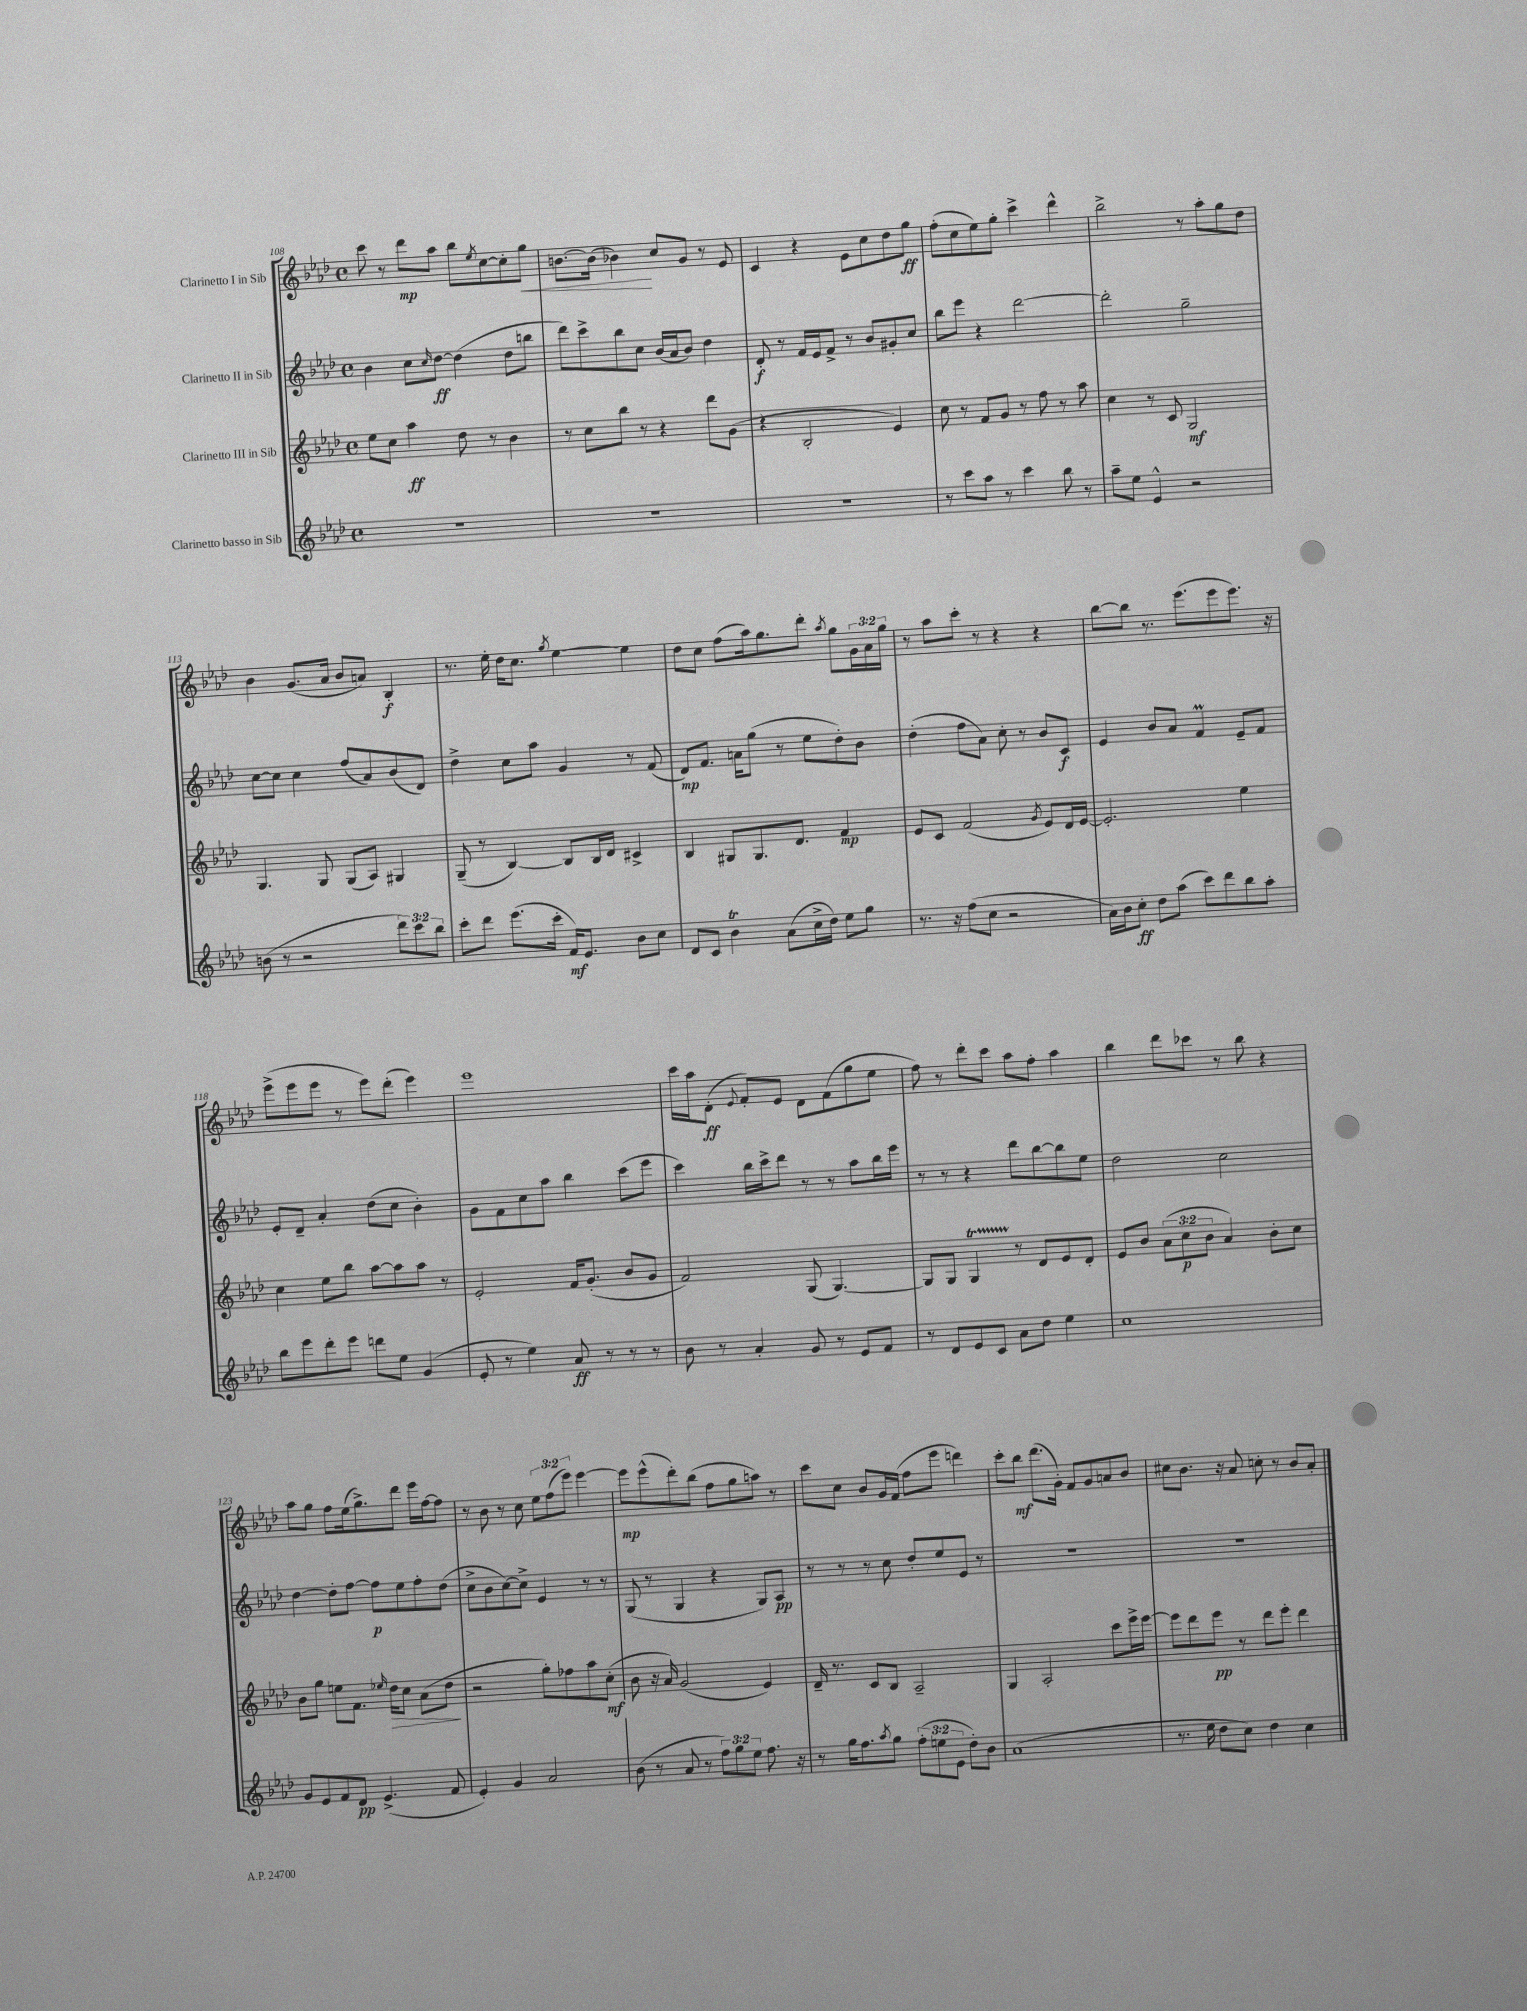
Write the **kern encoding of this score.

**kern	**dynam	**kern	**dynam	**kern	**dynam	**kern	**dynam
*part4	*part4	*part3	*part3	*part2	*part2	*part1	*part1
*staff4	*staff4	*staff3	*staff3	*staff2	*staff2	*staff1	*staff1
*I"Clarinetto basso in Sib	*	*I"Clarinetto III in Sib	*	*I"Clarinetto II in Sib	*	*I"Clarinetto I in Sib	*
*clefG2	*	*clefG2	*	*clefG2	*	*clefG2	*
*k[b-e-a-d-]	*	*k[b-e-a-d-]	*	*k[b-e-a-d-]	*	*k[b-e-a-d-]	*
*M4/4	*	*M4/4	*	*M4/4	*	*M4/4	*
*met(c)	*	*met(c)	*	*met(c)	*	*met(c)	*
=108	=108	=108	=108	=108	=108	=108	=108
1r	.	8ee-\L	.	4b-\	.	8ccc\	.
.	.	8cc\J	.	.	.	8r	.
.	.	4aa-\	ff	8cc\L	.	8ddd-\L	mp
.	.	.	.	16qqcc/	.	.	.
.	.	.	.	[8dd-\J	ff	8aa-\J	.
.	.	8dd-\	.	(4dd-\]	.	8bb-\L	.
.	.	.	.	.	.	8qee-/	.
.	.	8r	.	.	.	[8cc\	.
.	.	4b-\	.	8dd-\L	.	8cc'\]	.
!	!	!	!	!	!	!	!LO:HP:b
.	.	.	.	8bbn\J	.	8gg\J	<
=109	=109	=109	=109	=109	=109	=109	=109
1r	.	8r	.	8ddd-\L)	.	[8.bn\L	.
.	.	8cc\L	.	8ccc^\	.	.	.
.	.	.	.	.	.	(16b\Jk]	.
.	.	8bb-\J	.	8bb-\	.	4b-X\)	.
.	.	8r	.	8cc\J	.	.	.
.	.	4r	.	(16b-/LL	.	8cc/L	[
.	.	.	.	16a-/J	.	.	.
.	.	.	.	8b-/J)	.	8g/J	.
.	.	8ddd-\L	.	4dd-\	.	8r	.
.	.	(8g\J	.	.	.	8e-/	.
=110	=110	=110	=110	=110	=110	=110	=110
1r	.	4r	.	8d-'/	f	4c/	.
.	.	.	.	8r	.	.	.
.	.	2B-'/	.	16f/LL	.	4r	.
.	.	.	.	16e-/J	.	.	.
.	.	.	.	8f^/J	.	.	.
.	.	.	.	8r	.	8e-\L	.
.	.	.	.	8b-/L	.	8cc\	.
.	.	4e-/)	.	8g#X'/	.	8dd-\	.
.	.	.	.	8cc/J	.	8gg\J	ff
=111	=111	=111	=111	=111	=111	=111	=111
8r	.	8cc\	.	8bb-\L	.	(8ff'\L	.
8ccc\L	.	8r	.	8eee-\J	.	8cc\	.
8aa-\J	.	8f/L	.	4r	.	8ee-\)	.
8r	.	8g/J	.	.	.	8gg'\J	.
4ccc\	.	8r	.	[2ddd-\	.	4ccc^\	.
.	.	8ff\	.	.	.	.	.
8bb-\	.	8r	.	.	.	4ddd-^^\	.
8r	.	8aa-\	.	.	.	.	.
=112	=112	=112	=112	=112	=112	=112	=112
8aa-~\L	.	4cc\	.	2ddd-'\]	.	2bb-^\	.
8ee-\J	.	.	.	.	.	.	.
4e-^^/	.	8r	.	.	.	.	.
.	.	8c/	.	.	.	.	.
2r	.	2G/	mf	2gg~\	.	8r	.
.	.	.	.	.	.	8aa-'\L	.
.	.	.	.	.	.	8gg\	.
.	.	.	.	.	.	8dd-\J	.
!!LO:LB:g=z
=113	=113	=113	=113	=113	=113	=113	=113
(8bn\	.	4.G/	.	[8cc\L	.	4b-\	.
8r	.	.	.	8cc\J]	.	.	.
2r	.	.	.	4cc\	.	(8.g/L	.
.	.	8G/	.	.	.	.	.
.	.	.	.	.	.	16a-/Jk	.
.	.	(8G/L	.	(8ff/L	.	8b-/L	.
.	.	8A-/J)	.	8a-/)	.	8an/J)	.
12ddd-\L)	.	4G#X/	.	(8b-/	.	4B-'/	f
12ccc\	.	.	.	.	.	.	.
.	.	.	.	8d-/J)	.	.	.
12bb-\J	.	.	.	.	.	.	.
=114	=114	=114	=114	=114	=114	=114	=114
8ccc'\L	.	(8G~/	.	4dd-^\	.	8.r	.
8ddd-\J	.	8r	.	.	.	.	.
.	.	.	.	.	.	16ee-'\	.
(8.eee-\L	.	[4B-/)	.	8cc\L	.	16dd-\KL	.
.	.	.	.	.	.	8.cc\J	.
.	.	.	.	8aa-\J	.	.	.
16ccc'\Jk	.	.	.	.	.	.	.
.	.	.	.	.	.	8qgg/	.
16f/KL)	mf	8B-/L]	.	4g/	.	[4ee-\	.
8.e-/J	.	.	.	.	.	.	.
.	.	16B-/L	.	.	.	.	.
.	.	16d-/JJ	.	.	.	.	.
8b-\L	.	4c#X^/	.	8r	.	4ee-\]	.
8cc\J	.	.	.	(8f/	.	.	.
=115	=115	=115	=115	=115	=115	=115	=115
8d-/L	.	4B-/	.	8d-/L)	mp	8dd-\L	.
8c/J	.	.	.	8.f/J	.	8cc\J	.
4b-T\	.	8G#X/L	.	.	.	(8ff\L	.
.	.	.	.	16an\KL	.	.	.
.	.	8.G#/	.	(8gg\J	.	16aa-\k)	.
.	.	.	.	.	.	8.gg\	.
(8a-\L	.	.	.	8r	.	.	.
.	.	8.d-/J	.	.	.	.	.
16cc^\L	.	.	.	8ee-\L	.	8ddd-'\J	.
16dd-\JJ)	.	.	.	.	.	.	.
.	.	.	.	.	.	8qaa-/	.
8ee-\L	.	4f/	mp	8dd-'\)	.	8gg\L	.
8gg\J	.	.	.	8b-\J	.	24g\L	.
.	.	.	.	.	.	24a-\	.
.	.	.	.	.	.	24gg\JJ	.
=116	=116	=116	=116	=116	=116	=116	=116
8.r	.	8e-/L	.	(4dd-'\	.	8r	.
.	.	8c/J	.	.	.	8aa-\L	.
16r	.	.	.	.	.	.	.
(8ff\L	.	(2f/	.	8ff\L	.	8ccc'\J	.
8cc\J	.	.	.	8a-\J)	.	8r	.
2r	.	.	.	8cc'\	.	4r	.
.	.	.	.	8r	.	.	.
.	.	8qg/	.	.	.	.	.
.	.	8e-/L)	.	8b-/L	.	4r	.
.	.	16d-/L	.	8c/J	f	.	.
.	.	[16e-/JJ	.	.	.	.	.
=117	=117	=117	=117	=117	=117	=117	=117
16a-\LL)	.	2.e-'/]	.	4e-/	.	[8bb-\L	.
16b-\J	.	.	.	.	.	.	.
8cc'\J	ff	.	.	.	.	8bb-\J]	.
8dd-\L	.	.	.	8b-/L	.	8.r	.
(8aa-\J	.	.	.	8a-/J	.	.	.
.	.	.	.	.	.	(8.eee-\L	.
8ccc\L)	.	.	.	4fM/	.	.	.
8ddd-\	.	.	.	.	.	8eee-\	.
8bb-\	.	4ee-\	.	8e-~/L	.	8.eee-\J)	.
8aa-'\J	.	.	.	8f/J	.	.	.
.	.	.	.	.	.	16r	.
!!LO:LB:g=z
=118	=118	=118	=118	=118	=118	=118	=118
8bb-\L	.	4cc\	.	8e-'/L	.	(8eee-^\L	.
8eee-\	.	.	.	8d-~/J	.	8eee-\	.
8ddd-'\	.	8ee-\L	.	4a-'/	.	8eee-\J	.
8eee-\J	.	8bb-\J	.	.	.	8r	.
8dddn\L	.	[8aa-\L	.	(8dd-\L	.	8eee-\L)	.
8ee-\J	.	8aa-\]	.	8cc\J	.	(8ddd-'\J	.
(4g/	.	8aa-\J	.	4b-'\)	.	4eee-\)	.
.	.	8r	.	.	.	.	.
=119	=119	=119	=119	=119	=119	=119	=119
8e-'/	.	2e-'/	.	8g\L	.	1eee-	.
8r	.	.	.	8f\	.	.	.
4ee-\)	.	.	.	8cc\	.	.	.
.	.	.	.	8aa-\J	.	.	.
8a-/	ff	16f/KL	.	4bb-\	.	.	.
.	.	(8.g'/J	.	.	.	.	.
8r	.	.	.	.	.	.	.
8r	.	8b-/L	.	(8ccc\L	.	.	.
8r	.	8g/J	.	8eee-\J	.	.	.
=120	=120	=120	=120	=120	=120	=120	=120
8b-\	.	2f/)	.	4ccc\)	.	16ccc\LL	.
.	.	.	.	.	.	16aa-\J	.
8r	.	.	.	.	.	(8d-'\J	ff
.	.	.	.	.	.	8qqe-/	.
4a-'/	.	.	.	16bb-\LL	.	8f'/L)	.
.	.	.	.	16ccc^\J	.	.	.
.	.	.	.	8ddd-\J	.	8e-/J	.
8g/	.	(8G/	.	8r	.	8d-\L	.
8r	.	[4.G/)	.	8r	.	(8f\	.
8e-/L	.	.	.	8aa-\L	.	8gg\	.
8f/J	.	.	.	16bb-\L	.	8ee-\J	.
.	.	.	.	16eee-\JJ	.	.	.
=121	=121	=121	=121	=121	=121	=121	=121
8r	.	8G/L]	.	8r	.	8ff\)	.
8d-/L	.	8G/J	.	8r	.	8r	.
8e-/	.	4Gt/	.	4r	.	8ddd-'\L	.
8c/J	.	.	.	.	.	8ccc\J	.
8a-\L	.	8r	.	8ddd-\L	.	8aa-\L	.
8dd-\J	.	8d-/L	.	[8bb-\	.	8ff'\J	.
4ee-\	.	8e-/	.	8bb-\]	.	4aa-\	.
.	.	8d-'/J	.	8ee-\J	.	.	.
=122	=122	=122	=122	=122	=122	=122	=122
1cc	.	8e-/L	.	2dd-\	.	4bb-\	.
.	.	8b-/J	.	.	.	.	.
.	.	(12a-\L	.	.	.	8ddd-\L	.
.	.	12cc\	p	.	.	.	.
.	.	.	.	.	.	8ccc-X\J	.
.	.	12b-\J	.	.	.	.	.
.	.	4a-/)	.	2cc\	.	8r	.
.	.	.	.	.	.	8bb-\	.
.	.	8b-'\L	.	.	.	4r	.
.	.	8cc\J	.	.	.	.	.
!!LO:LB:g=z
=123	=123	=123	=123	=123	=123	=123	=123
8g/L	.	8b-\L	.	[4dd-\	.	8aa-\L	.
8e-/	.	8gg\J	.	.	.	8gg\J	.
8f/	.	8een\L	.	8dd-'\L]	.	8ff\L	.
8d-/J	pp	8.f\J	.	[8ff\J	.	(16ee-\k	.
.	.	.	.	.	.	8.gg^\)	.
(4.e-^/	.	.	.	8ff\L]	p	.	.
.	.	16qqee-X/	.	.	.	.	.
!	!	!	!LO:HP:b	!	!	!	!
.	.	16dd-\KL	>	.	.	.	.
.	.	8cc\J	.	8ee-\	.	8ddd-\J	.
.	.	(8a-\L	.	8ff'\	.	16eee-\LL	.
.	.	.	.	.	.	[16ff\J	.
8f/	.	8dd-\J	.	(8dd-\J	.	8ff\J]	.
.	.	.	]	.	.	.	.
=124	=124	=124	=124	=124	=124	=124	=124
4e-'/)	.	2r	.	8cc^\L	.	8r	.
.	.	.	.	8b-\	.	8b-\	.
4g/	.	.	.	[8cc\)	.	8r	.
.	.	.	.	8cc^\J]	.	8cc\	.
2a-/	.	8gg'\L)	.	4e-/	.	12ee-\L	.
.	.	.	.	.	.	(12ff\	.
.	.	8ff-X\	.	.	.	.	.
.	.	.	.	.	.	12eee-\J)	.
.	.	8aa-\	.	8r	.	[4eee-\	.
.	.	(8cc'\J	mf	8r	.	.	.
=125	=125	=125	=125	=125	=125	=125	=125
(8b-\	.	8b-\	.	(8G/	.	8eee-\L]	mp
8r	.	16r	.	8r	.	(8eee-^^\	.
.	.	16a-/)	.	.	.	.	.
8a-/	.	(2g/	.	4G/	.	8ddd-'\)	.
8r	.	.	.	.	.	(8bb-\J	.
12ff\L)	.	.	.	4r	.	8ff\L	.
12gg\	.	.	.	.	.	.	.
.	.	.	.	.	.	8gg\	.
12ee-\J	.	.	.	.	.	.	.
8.ff\	.	4e-/)	.	8G/L)	.	8aan\J)	.
.	.	.	.	8A-/J	pp	8r	.
16r	.	.	.	.	.	.	.
=126	=126	=126	=126	=126	=126	=126	=126
8r	.	16d-~/	.	8r	.	8ccc\L	.
.	.	8.r	.	.	.	.	.
16gg\KL	.	.	.	8r	.	8cc\J	.
8.ff\	.	.	.	.	.	.	.
.	.	8c/L	.	8r	.	8b-/L	.
8qaa-/	.	.	.	.	.	.	.
8gg\J	.	8B-/J	.	8cc\	.	16g/L	.
.	.	.	.	.	.	(16f/JJ	.
(12ff'\L	.	2A-~/	.	8dd-'/L	.	8ff\L	.
12een\	.	.	.	.	.	.	.
.	.	.	.	8ee-/	.	8eee-\J	.
12e-\J	.	.	.	.	.	.	.
8dd-'\L)	.	.	.	8e-/J	.	4dddn\)	.
8b-\J	.	.	.	8r	.	.	.
=127	=127	=127	=127	=127	=127	=127	=127
(1a-	.	4G/	.	1r	.	8ccc'\L	.
.	.	.	.	.	.	8bb-\J	mf
.	.	2A-'/	.	.	.	(8.ddd-\L	.
.	.	.	.	.	.	16g'\Jk)	.
.	.	.	.	.	.	8f/L	.
.	.	.	.	.	.	8g/	.
.	.	8ccc\L	.	.	.	8an/	.
.	.	16eee-^\L	.	.	.	8b-/J	.
.	.	[16eee-\JJ	.	.	.	.	.
=128	=128	=128	=128	=128	=128	=128	=128
8.r	.	8eee-\L]	.	1r	.	8cc#X\L	.
.	.	8ddd-\	.	.	.	8.b-\J	.
16ee-\	.	.	.	.	.	.	.
8dd-\L	.	8eee-\J	pp	.	.	.	.
.	.	.	.	.	.	16r	.
8cc\J)	.	8r	.	.	.	8a-/	.
4dd-\	.	8ddd-\L	.	.	.	8ccn'\	.
.	.	8eee-'\J	.	.	.	8r	.
4cc\	.	4ddd-\	.	.	.	8b-/L	.
.	.	.	.	.	.	8a-'/J	.
==	==	==	==	==	==	==	==
*-	*-	*-	*-	*-	*-	*-	*-
